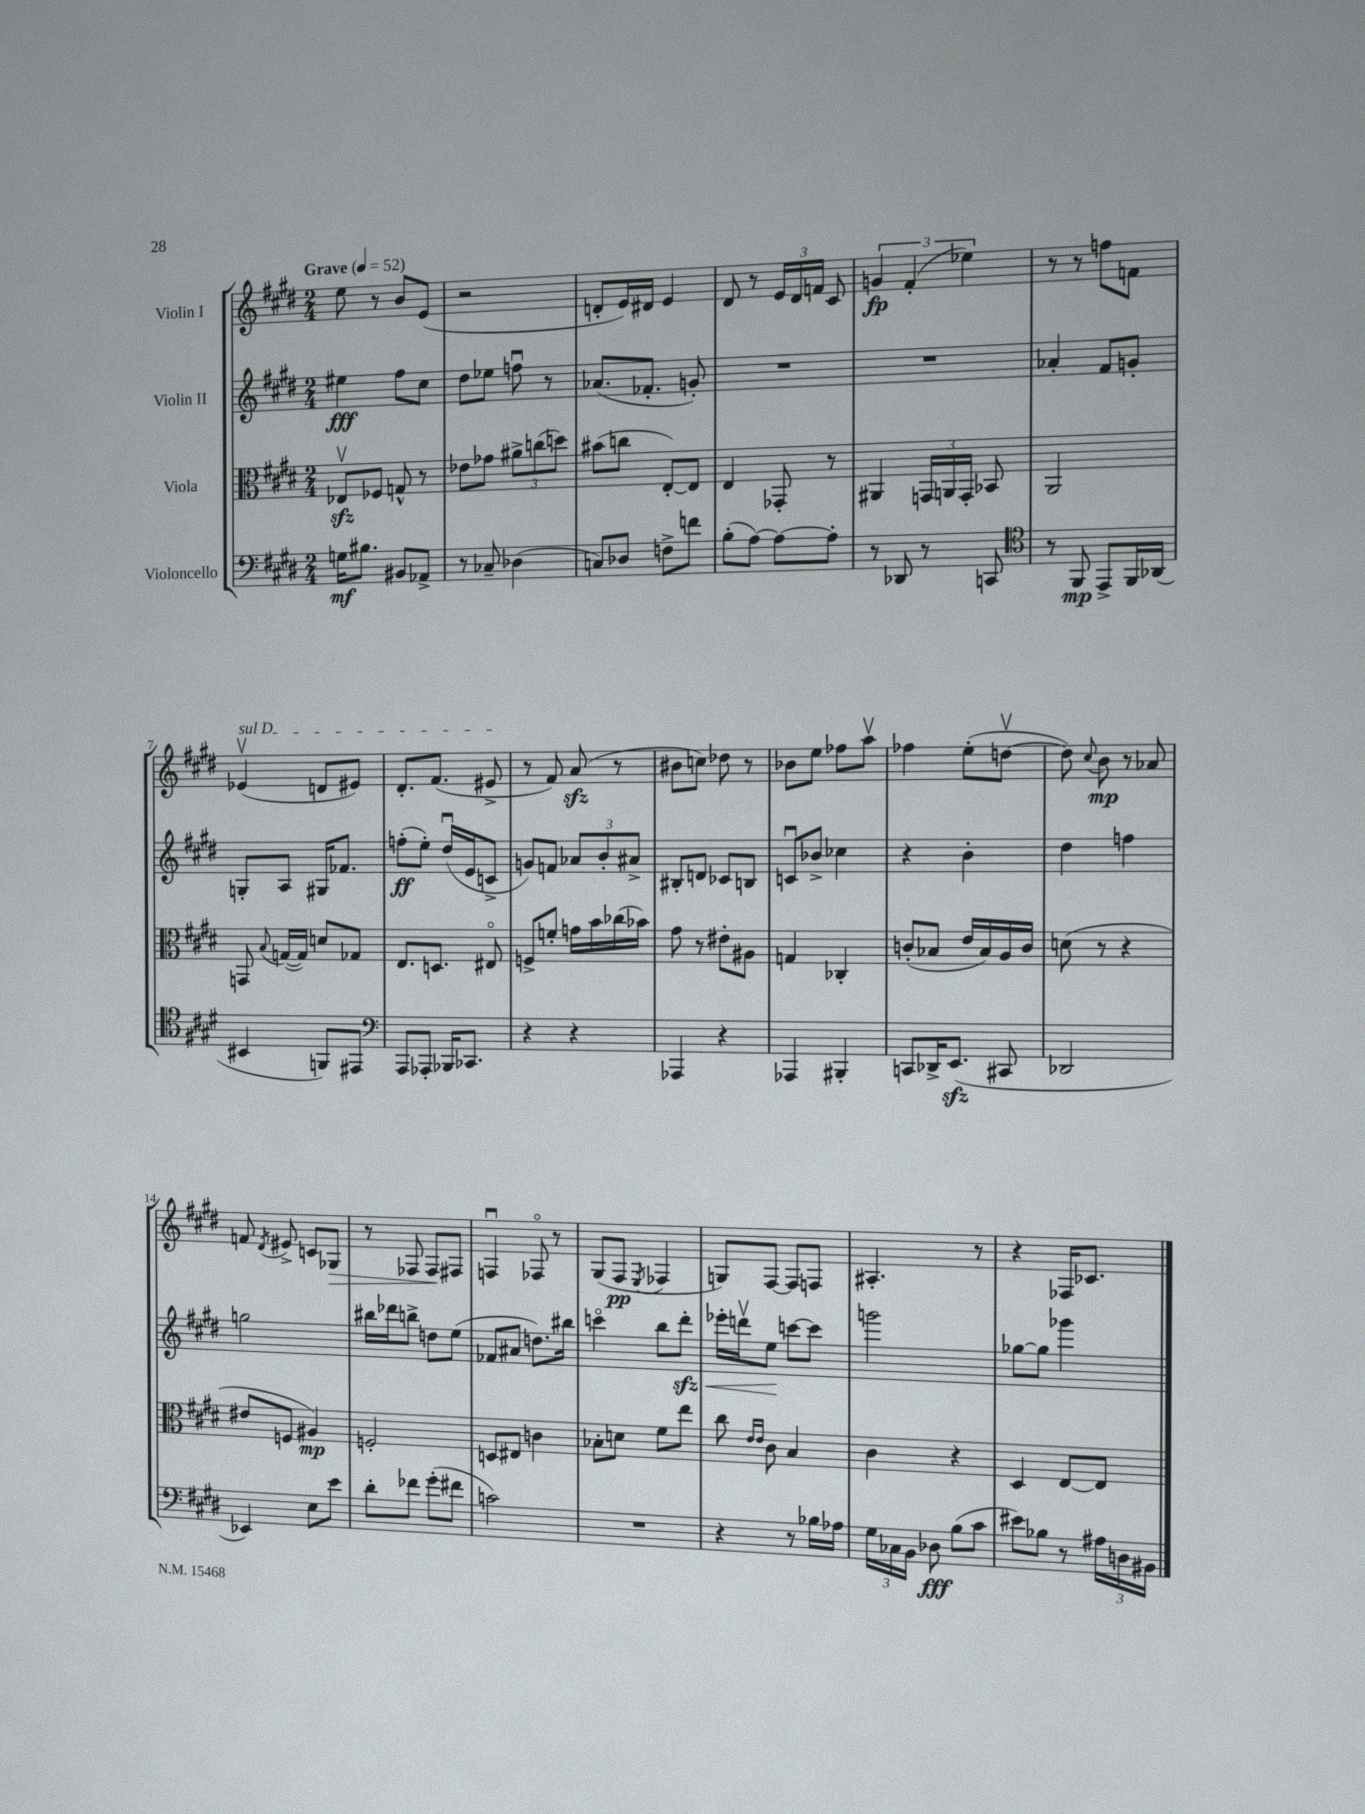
<<
\new StaffGroup <<
\new Staff = "s0" \with { instrumentName = "Violin I" } {
    \clef treble \key e \major \numericTimeSignature \time 2/4 \tempo "Grave" 4 = 52
    \autoBeamOff e''8 r8 b'8[ e'8]( |
    r2 |
    d'8[-. e'16) dis'16] e'4 |
    dis'8 r8 \tuplet 3/2 { e'16[ dis'16 f'16] } cis'8 |
    \tuplet 3/2 { g'4\fp fis'4-.( ees''4) } |
    r8 r8 f''8[ f'8] |
    \once \override TextSpanner.bound-details.left.text = \markup { \italic "sul D" } ees'4\upbow\startTextSpan( d'8[ eis'8]) |
    dis'8.[-. fis'8.]( eis'8->\stopTextSpan |
    r8 fis'8) a'8\sfz( r8 |
    bis'8[ c''8]) des''8 r8 |
    bes'8[ e''8] fes''8[ a''8]\upbow |
    fes''4 e''8[-.( d''8]~\upbow |
    d''8) \appoggiatura { cis''8 } b'8\mp r8 aes'8 |
    f'8 \acciaccatura { dis'8 } eis'8-> c'8[ ges8]\> |
    r8 fes8 fes8[\! fis8] |
    f4\downbow fes8\flageolet r8 |
    gis8[( fis8]\pp \acciaccatura { e8 } fes4 |
    g8[) fis8]~ fis8[ f8] |
    ais4.-. r8 |
    r4 fes16[ ces'8.] \bar "|." |
}
\new Staff = "s1" \with { instrumentName = "Violin II" } {
    \clef treble \key e \major \numericTimeSignature \time 2/4
    \autoBeamOff eis''4\fff fis''8[ cis''8] |
    dis''8[ ees''8] f''8\downbow r8 |
    aes'8.[( fes'8.]-. g'8-.) |
    R2 |
    R2 |
    aes'4-. fis'8[ g'8]-. |
    g8[-. a8] gis16[ fes'8.] |
    f''8[-.\ff( e''8]-.) dis''16[\downbow( e'16 c'8]-> |
    g'8[) f'8] \tuplet 3/2 { aes'8[ b'8-. ais'8]-> } |
    bis8[-. d'8] ces'8[ b8] |
    c'8[\downbow bes'8]-> ces''4 |
    r4 b'4-. |
    dis''4 f''4 |
    g''2 |
    bis''16[ des'''16 b''8]-> d''8[ e''8]( |
    fes'8[ ais'8] d''8.[) bis''16] |
    c'''4\flageolet b''8[ dis'''8]-.\sfz\< |
    ees'''16[-. d'''16\upbow e''8]\! c'''8[~ c'''8] |
    g'''2 |
    ges''8[~ ges''8] ges'''4 \bar "|." |
}
\new Staff = "s2" \with { instrumentName = "Viola" } {
    \clef alto \key e \major \numericTimeSignature \time 2/4
    \autoBeamOff ees8[\upbow\sfz fes8] g8-^ r8 |
    ees'8[ ges'8] \tuplet 3/2 { ais'8[-> c''8( d''8]) } |
    bis'8[( c''8] e8[~-.) e8] |
    e4 ges,8-. r8 |
    ais,4 \tuplet 3/2 { g,16[ a,16 g,16]-. } bes,8 |
    a,2 |
    g,8 \appoggiatura { b8 } g16[~( g16]) d'8[ ges8] |
    e8.[ d8.] eis8\flageolet |
    f8[-> f'8]-. g'16[ b'16 ces''16( bes'16]) |
    gis'8 r8 eis'8[-. ais8] |
    g4 ces4-. |
    c'8[-.( bes8] e'16[ bes16) a16 c'16] |
    d'8( r8 r4 |
    eis'8[ f8] ais4\mp) |
    f2-. |
    d8[ eis8] c'4 |
    bes8[-. d'8] fis'8[ e''8] |
    cis''8 \grace { e'16[ e'16] } cis'8 b4 |
    cis'4 r4 |
    dis4 e8[~ e8] \bar "|." |
}
\new Staff = "s3" \with { instrumentName = "Violoncello" } {
    \clef bass \key e \major \numericTimeSignature \time 2/4
    \autoBeamOff g16[\mf bis8.] bis,8[ aes,8]-> |
    r8 ces8-- des4( |
    c8[) des8] f8[-> f'8] |
    b8[-.( a8]~) a8[~ a8]-. |
    r8 des,8 r8 c,8 |
    \clef tenor r8 fis,8\mp e,8[-> fis,16 aes,16]( |
    bis,4 f,8[) eis,8] |
    \clef bass a,,8[ aes,,8]-. bes,,16[ ces,8.] |
    r4 r4 |
    aes,,4 r4 |
    aes,,4 bis,,4-. |
    c,8[ des,16-> e,8.]\sfz( cis,8 |
    des,2 |
    ees,4) e8[ e'8] |
    dis'8[-. fes'8] gis'8[-.( fis'8] |
    c'2) |
    R2 |
    r4 r8 bes16[ aes16] |
    \tuplet 3/2 { gis16[ ces16 b,16] } des8\fff b8[( cis'8] |
    eis'8[) bes8] r8 \tuplet 3/2 { ais16[ d16 bis,16] } \bar "|." |
}
>>
>>
